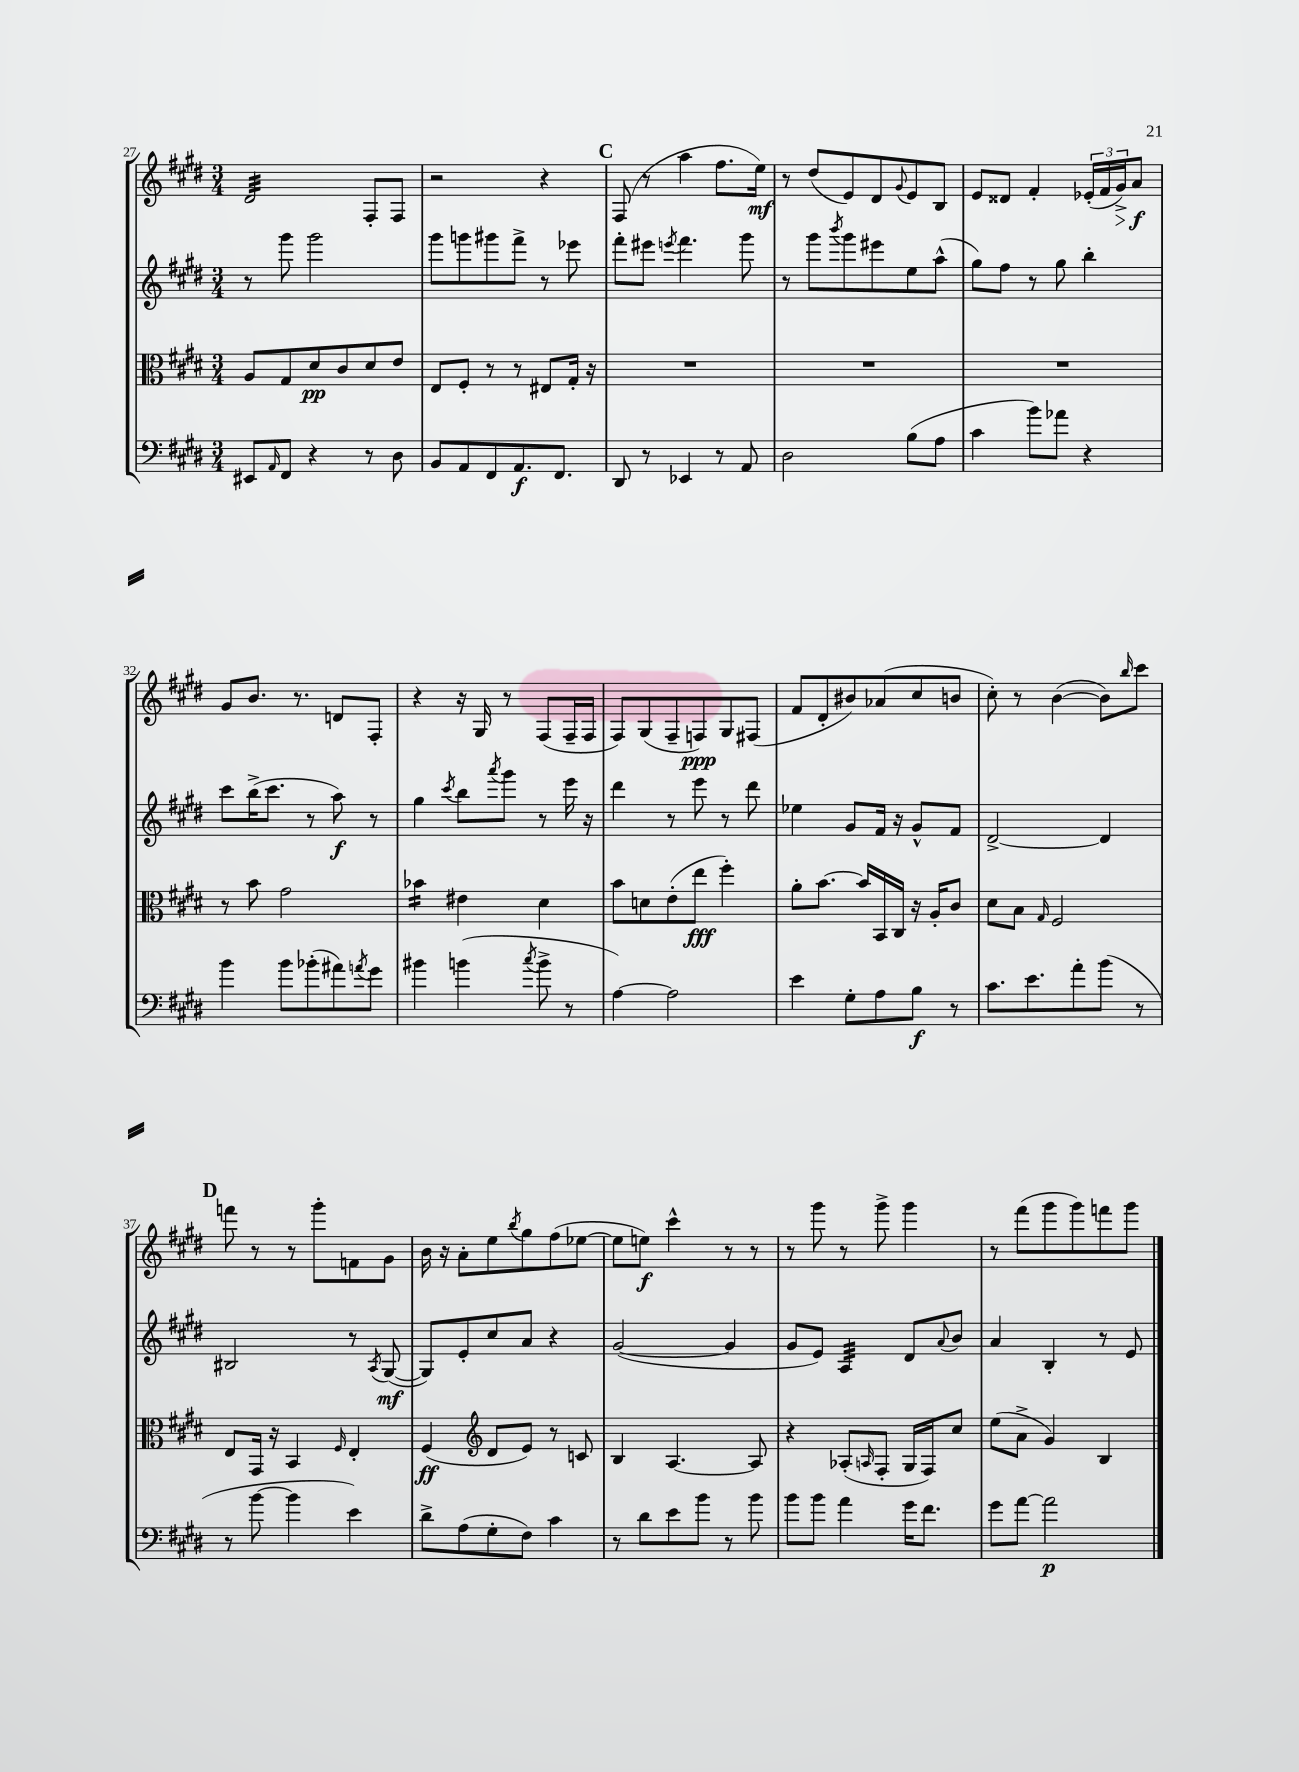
<<
\new StaffGroup <<
\new Staff = "s0" {
    \clef treble \key e \major \numericTimeSignature \time 3/4
    dis'2:32 fis8-. fis8 |
    r2 r4 |
    \mark \markup { \bold "C" } fis8( r8 a''4 fis''8. e''16\mf) |
    r8 dis''8( e'8) dis'8 \appoggiatura { gis'8 } e'8 b8 |
    e'8 disis'8 fis'4-. \tuplet 3/2 { ees'16-.( fis'16 gis'16->\>) } a'8\f\! |
    gis'8 b'8. r8. d'8 fis8-. |
    r4 r16 gis16 r8 fis8( fis16-- fis16 |
    fis8) gis8( fis8-- f8\ppp) gis8 fis8( |
    fis'8 dis'8-. bis'8) aes'8( cis''8 b'8 |
    cis''8-.) r8 b'4~( b'8) \grace { b''16 } cis'''8 |
    \mark \markup { \bold "D" } f'''8 r8 r8 gis'''8-. f'8 gis'8 |
    b'16 r16 a'8-. e''8 \acciaccatura { b''8 } gis''8 fis''8( ees''8~ |
    ees''8 e''8\f) cis'''4-^ r8 r8 |
    r8 gis'''8 r8 gis'''8-> gis'''4 |
    r8 fis'''8( gis'''8 gis'''8) f'''8 gis'''8 \bar "|." |
}
\new Staff = "s1" {
    \clef treble \key e \major \numericTimeSignature \time 3/4
    r8 gis'''8 gis'''2 |
    gis'''8 g'''8 gis'''8 fis'''8-> r8 ees'''8 |
    \mark \markup { \bold "C" } fis'''8-. eis'''8 \acciaccatura { e'''8 } fis'''4. gis'''8 |
    r8 gis'''8 \acciaccatura { b'''8 } gis'''8 eis'''8 e''8 a''8-^( |
    gis''8) fis''8 r8 gis''8 b''4-. |
    cis'''8 b''16->( cis'''8. r8 a''8\f) r8 |
    gis''4 \acciaccatura { cis'''8 } b''8 \acciaccatura { a'''8 } gis'''8 r8 e'''16 r16 |
    dis'''4 r8 e'''8 r8 dis'''8 |
    ees''4 gis'8 fis'16 r16 gis'8-^ fis'8 |
    dis'2~-> dis'4 |
    \mark \markup { \bold "D" } bis2 r8 \acciaccatura { a8 } gis8~\mf( |
    gis8) e'8-. cis''8 a'8 r4 |
    gis'2~( gis'4 |
    gis'8 e'8) a4:32 dis'8 \appoggiatura { a'8 } b'8 |
    a'4 b4-. r8 e'8 \bar "|." |
}
\new Staff = "s2" {
    \clef alto \key e \major \numericTimeSignature \time 3/4
    a8 gis8 dis'8\pp cis'8 dis'8 e'8 |
    e8 fis8-. r8 r8 eis8 gis16-. r16 |
    \mark \markup { \bold "C" } R2. |
    R2. |
    R2. |
    r8 b'8 gis'2 |
    bes'4:16 eis'4 dis'4 |
    b'8 d'8 e'8-.( e''8\fff fis''4-.) |
    a'8-. b'8.~ b'16 b,16 cis16 r16 a16-. cis'8 |
    dis'8 b8 \grace { gis16 } fis2 |
    \mark \markup { \bold "D" } e8 gis,16 r16 b,4 \grace { fis16 } e4-. |
    fis4\ff( \clef treble dis'8 e'8) r8 c'8 |
    b4 a4.~ a8 |
    r4 aes8-.( \grace { a16 } fis8-. gis16 fis16) cis''8 |
    e''8( a'8-> gis'4) b4 \bar "|." |
}
\new Staff = "s3" {
    \clef bass \key e \major \numericTimeSignature \time 3/4
    eis,8 \grace { a,16 } fis,8 r4 r8 dis8 |
    b,8 a,8 fis,8 a,8.\f fis,8. |
    \mark \markup { \bold "C" } dis,8 r8 ees,4 r8 a,8 |
    dis2 b8( a8 |
    cis'4 b'8) aes'8 r4 |
    b'4 b'8 bes'8-.( ais'8) \acciaccatura { a'8 } gis'8 |
    bis'4 b'4( \acciaccatura { cis''8 } b'8-> r8 |
    a4~) a2 |
    e'4 gis8-. a8 b8\f r8 |
    cis'8. e'8. a'8-. b'8( r8 |
    \mark \markup { \bold "D" } r8 b'8~ b'4 e'4) |
    dis'8-> a8( gis8-. fis8) cis'4 |
    r8 dis'8 e'8 b'8 r8 b'8 |
    b'8 b'8 a'4 gis'16 fis'8. |
    gis'8 a'8~ a'2\p \bar "|." |
}
>>
>>
\layout { \context { \Score currentBarNumber = #27 } }
